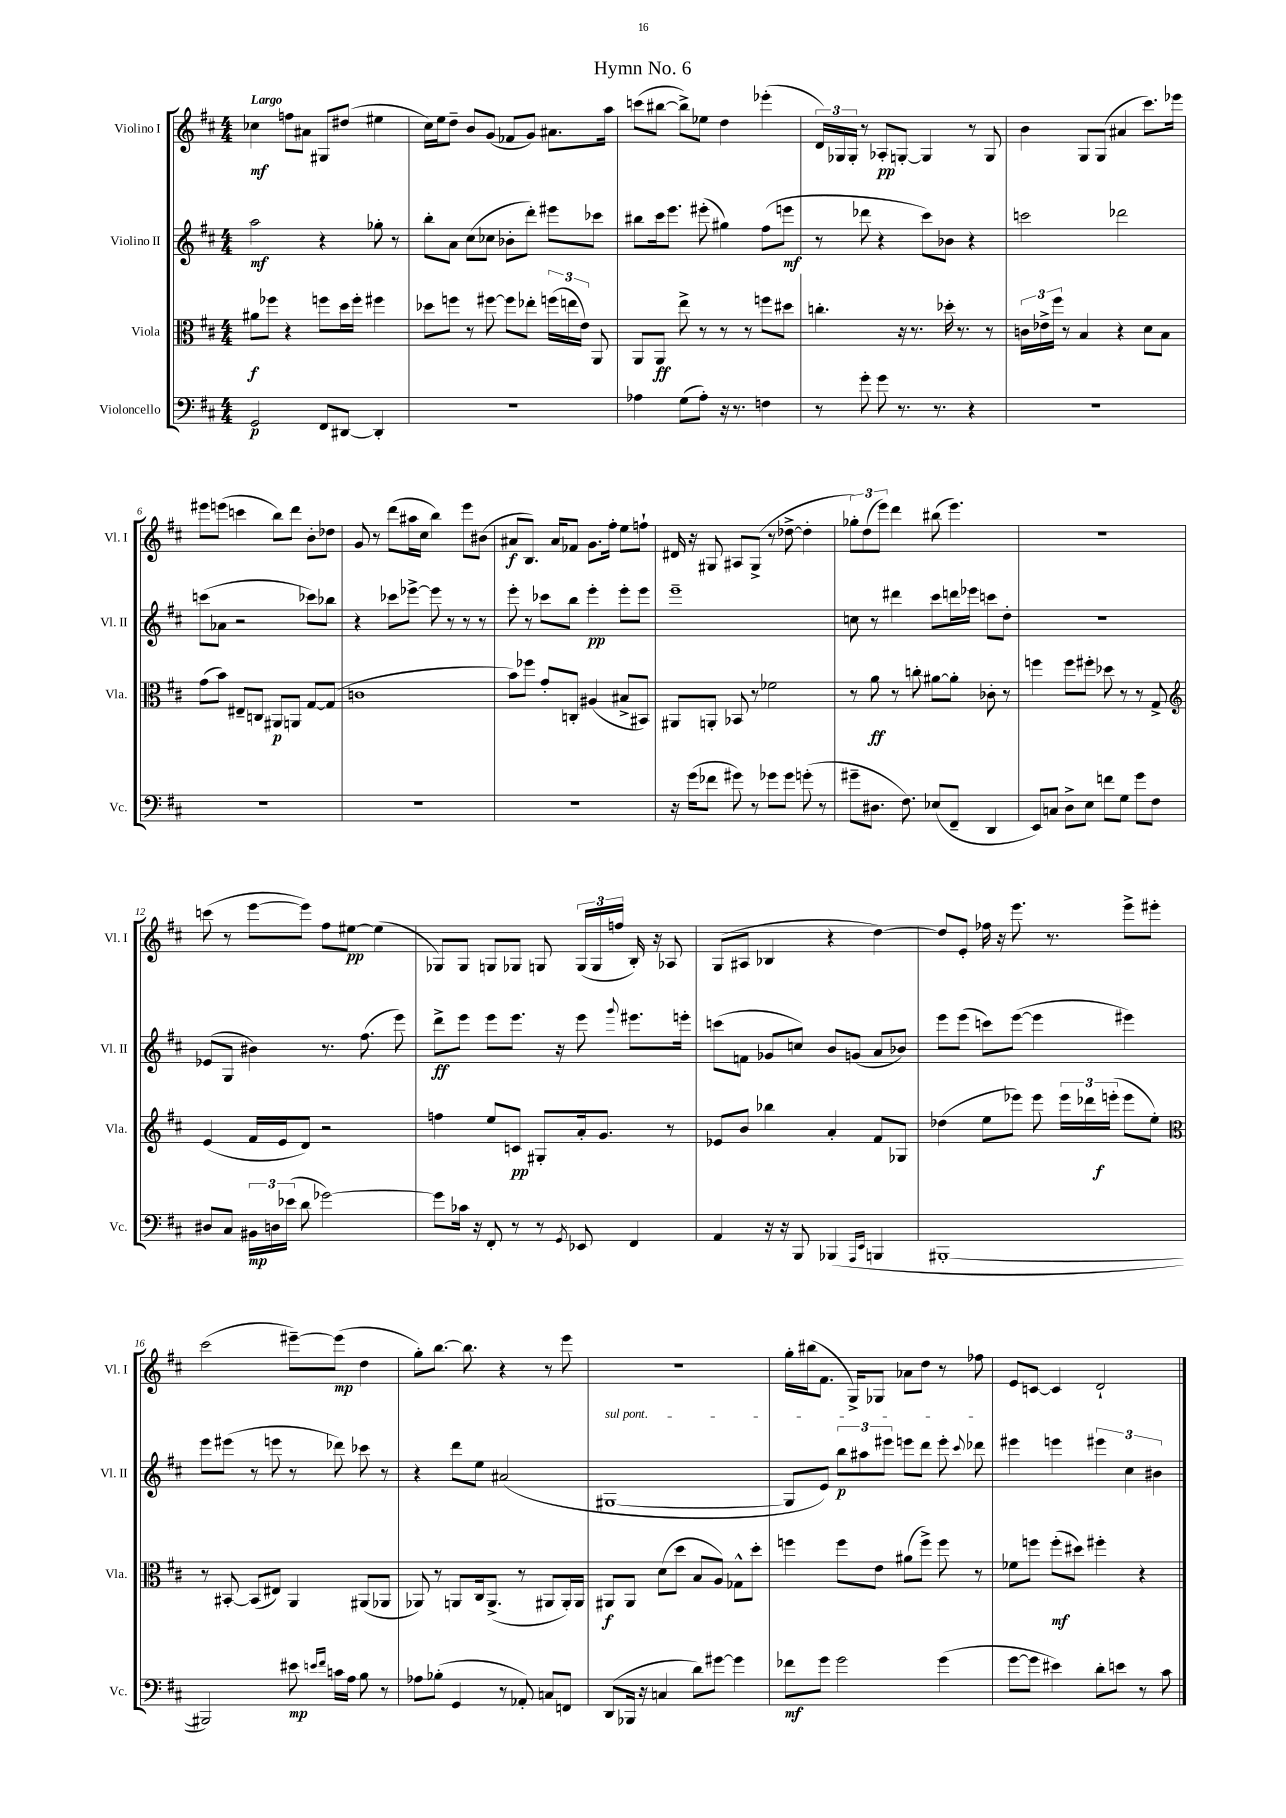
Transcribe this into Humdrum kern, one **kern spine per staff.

**kern	**dynam	**kern	**dynam	**kern	**dynam	**kern	**dynam
*part4	*part4	*part3	*part3	*part2	*part2	*part1	*part1
*staff4	*staff4	*staff3	*staff3	*staff2	*staff2	*staff1	*staff1
*I"Violoncello	*	*I"Viola	*	*I"Violino II	*	*I"Violino I	*
*I'Vc.	*	*I'Vla.	*	*I'Vl. II	*	*I'Vl. I	*
*clefF4	*	*clefC3	*	*clefG2	*	*clefG2	*
*k[f#c#]	*	*k[f#c#]	*	*k[f#c#]	*	*k[f#c#]	*
*M4/4	*	*M4/4	*	*M4/4	*	*M4/4	*
=1	=1	=1	=1	=1	=1	=1	=1
!	!	!	!	!	!	!LO:TX:a:B:t=Largo	!
2GG/	p	8a#X\L	f	2aa\	mf	4cc-X\	mf
.	.	8ff-X\J	.	.	.	.	.
.	.	4r	.	.	.	8ffn\L	.
.	.	.	.	.	.	8a#X\J	.
8FF#/L	.	8ffn\L	.	4r	.	8G#X/L	.
[8DD#X/J	.	16dd\L	.	.	.	(8dd#X/J	.
.	.	16ff'\JJ	.	.	.	.	.
4DD#'/]	.	4ff#X\	.	8gg-X'\	.	4ee#X\	.
.	.	.	.	8r	.	.	.
=2	=2	=2	=2	=2	=2	=2	=2
1r	.	8dd-X\L	.	8bb'\L	.	16cc#\LL)	.
.	.	.	.	.	.	16ee\J	.
.	.	8ffn\J	.	8a\J	.	8dd~\J	.
.	.	8r	.	(8cc#\L	.	8b/L	.
.	.	[8ff#X\	.	8cc-X\J	.	(8g/J	.
.	.	8ff#\L]	.	8b-X'\L	.	8f-X/L	.
.	.	8ee-X'\J	.	8ddd'\J)	.	8g/J)	.
.	.	(24ffn\LL	.	8eee#X\L	.	8.a#X\L	.
.	.	24een\	.	.	.	.	.
.	.	24e\JJ)	.	.	.	.	.
.	.	8AA/	.	8ccc-X\J	.	.	.
.	.	.	.	.	.	16aa\Jk	.
=3	=3	=3	=3	=3	=3	=3	=3
4A-X\	.	8AA/L	.	8bb#X\L	.	(8cccn\L	.
.	.	8AA/J	ff	16ccc#\k	.	[8bb#X\J	.
.	.	.	.	8.eee\J	.	.	.
(8G\L	.	8ee^\	.	.	.	8bb#^\L])	.
8A-'\J)	.	8r	.	(8eee#X'\	.	8ee-X\J	.
16r	.	8r	.	4gg#X\)	.	4dd\	.
8.r	.	.	.	.	.	.	.
.	.	8r	.	.	.	.	.
4Fn\	.	8ffn\L	.	(8ff#\L	.	(4eee-X'\	.
.	.	8dd#X\J	.	8eeen\J	mf	.	.
=4	=4	=4	=4	=4	=4	=4	=4
8r	.	4.ccn'\	.	8r	.	24d/LL)	.
.	.	.	.	.	.	24G-X/	.
.	.	.	.	.	.	24G-'/JJ	.
8g'\	.	.	.	8ddd-X\	.	8r	.
8g\	.	.	.	4r	.	8A-X'/L	pp
8.r	.	16r	.	.	.	[8Gn'/J	.
.	.	8.r	.	.	.	.	.
.	.	.	.	8ccc#\L)	.	4G/]	.
8.r	.	.	.	.	.	.	.
.	.	16dd-X'\	.	8b-X\J	.	.	.
.	.	8.r	.	.	.	.	.
4r	.	.	.	4r	.	8r	.
.	.	8r	.	.	.	8G/	.
=5	=5	=5	=5	=5	=5	=5	=5
1r	.	24cn\LL	.	2cccn\	.	4b\	.
.	.	24e-X^\	.	.	.	.	.
.	.	24ff#\JJ	.	.	.	.	.
.	.	8r	.	.	.	.	.
.	.	4B/	.	.	.	8G/L	.
.	.	.	.	.	.	(8G/J	.
.	.	4r	.	2ddd-X\	.	4a#X/	.
.	.	8d\L	.	.	.	8.ccc#\L)	.
.	.	8B\J	.	.	.	.	.
.	.	.	.	.	.	16eee-X\Jk	.
!!LO:LB:g=z
=6	=6	=6	=6	=6	=6	=6	=6
1r	.	(8g\L	.	(8cccn\L	.	8eee#X\L	.
.	.	8b\J)	.	8a-X\J	.	(8eeen\J	.
.	.	8E#X~/L	.	2r	.	4cccn\	.
.	.	8Cn/J	.	.	.	.	.
.	.	8AA#X/L	p	.	.	8bb\L)	.
.	.	8AAn/J	.	.	.	8ddd\J	.
.	.	[8G/L	.	8ccc-X\L)	.	8b'\L	.
.	.	(8G/J]	.	8bb-X\J	.	8dd-X\J	.
=7	=7	=7	=7	=7	=7	=7	=7
1r	.	1cn	.	4r	.	8g/	.
.	.	.	.	.	.	8r	.
.	.	.	.	8ccc-X\L	.	(8ddd\L	.
.	.	.	.	[8eee-X^\J	.	16aa#X\L	.
.	.	.	.	.	.	16cc#\JJ	.
.	.	.	.	8eee-\]	.	4bb\)	.
.	.	.	.	8r	.	.	.
.	.	.	.	8r	.	8eee\L	.
.	.	.	.	8r	.	(8b#X\J	.
=8	=8	=8	=8	=8	=8	=8	=8
1r	.	8b\L)	.	8eee'\	.	8a#X/L	f
.	.	8ff-X\J	.	8r	.	8.B/J)	.
.	.	8g'/L	.	8ccc-X\L	.	.	.
.	.	.	.	.	.	16a#/KL	.
.	.	8Cn'/J	.	8bb\J	.	8f-X/J	.
.	.	(4A#X/	.	4eee'\	pp	8.g\L	.
.	.	.	.	.	.	16ff#'\Jk	.
.	.	8B#X^/L	.	8eee'\L	.	8ee\L	.
.	.	8BB#X/J)	.	8eee\J	.	8ffn`\J	.
=9	=9	=9	=9	=9	=9	=9	=9
16r	.	8AA#X/L	.	1eee~	.	16d#X/	.
(16g\KL	.	.	.	.	.	16r	.
8f-X\J	.	8AAn'/J	.	.	.	8G#X/	.
8g#X\)	.	8BB-X/	.	.	.	8A#X/L	.
8r	.	8r	.	.	.	(8G#^/J	.
8g-X\L	.	2f-X\	.	.	.	8r	.
8g-\J	.	.	.	.	.	[8dd-X^\	.
(8gn'\	.	.	.	.	.	4dd-'\]	.
8r	.	.	.	.	.	.	.
=10	=10	=10	=10	=10	=10	=10	=10
8g#X~\L	.	8r	.	8ccn\	.	12gg-X'\L)	.
.	.	.	.	.	.	(12dd\	.
8.D#X\J	.	8a\	ff	8r	.	.	.
.	.	.	.	.	.	12eee\J)	.
.	.	8r	.	4ddd#X\	.	4ddd\	.
8.F#\)	.	.	.	.	.	.	.
.	.	8ccn'\	.	.	.	.	.
(8E-X/L	.	[8a#X\L	.	8ccc#\L	.	(8bb#X\	.
8FF#~/J	.	8a#'\J]	.	16dddn\L	.	4.eee\)	.
.	.	.	.	16eee-X\JJ	.	.	.
4DD/	.	8c-X'\	.	8cccn\L	.	.	.
.	.	8r	.	8dd'\J	.	.	.
=11	=11	=11	=11	=11	=11	=11	=11
8EE/L)	.	4ffn\	.	1r	.	1r	.
8Cn/J	.	.	.	.	.	.	.
8D^\L	.	8ff\L	.	.	.	.	.
8E\J	.	8ff#X'\J	.	.	.	.	.
8fn\L	.	8dd-X\	.	.	.	.	.
8G\J	.	8r	.	.	.	.	.
8g\L	.	8r	.	.	.	.	.
8F#\J	.	8G^/	.	.	.	.	.
!!LO:LB:g=z
=12	=12	=12	=12	=12	=12	=12	=12
*	*	*clefG2	*	*	*	*	*
8D#X/L	.	(4e/	.	(8e-X/L	.	(8cccn\	.
8C#/J	.	.	.	8G/J	.	8r	.
24BB#X\LL	mp	16f#/LL	.	4b#X\)	.	[8eee\L	.
24Dn\	.	.	.	.	.	.	.
.	.	16e/J	.	.	.	.	.
(24e-X\JJ	.	.	.	.	.	.	.
8d\	.	8d/J)	.	.	.	8eee\J])	.
[2g-X\)	.	2r	.	8.r	.	8ff#\L	.
.	.	.	.	.	.	[8ee#X\J	pp
.	.	.	.	(8.ff#\	.	.	.
.	.	.	.	.	.	(4ee#\]	.
.	.	.	.	8eee\)	.	.	.
=13	=13	=13	=13	=13	=13	=13	=13
8g-\L]	.	4ffn\	.	8ddd^\L	ff	8G-X/L)	.
16c-X\Jk	.	.	.	8eee\J	.	8G-/J	.
16r	.	.	.	.	.	.	.
8FF#'/	.	8ee/L	.	8eee\L	.	8Gn/L	.
8r	.	8cn/J	pp	8.eee\J	.	8G-X/J	.
8r	.	8G#X'/L	.	.	.	8Gn/	.
.	.	.	.	16r	.	.	.
8qGG/	.	.	.	.	.	.	.
8EE-X/	.	16a'/k	.	8eee\	.	(24G/LL	.
.	.	.	.	.	.	24G/	.
.	.	8.g/J	.	.	.	.	.
.	.	.	.	.	.	24ffn/JJ	.
.	.	.	.	8qqggg/	.	.	.
4FF#/	.	.	.	8.eee#X\L	.	16B'/)	.
.	.	.	.	.	.	16r	.
.	.	8r	.	.	.	8A-X/	.
.	.	.	.	16eeen'\Jk	.	.	.
=14	=14	=14	=14	=14	=14	=14	=14
4AA/	.	8e-X/L	.	(8cccn\L	.	(8G/L	.
.	.	8b/J	.	8fn\J	.	8A#X/J	.
16r	.	4bb-X\	.	8g-X/L	.	4B-X/	.
16r	.	.	.	.	.	.	.
8BBB/	.	.	.	8ccn/J)	.	.	.
(4BBB-X/	.	4a'/	.	8b/L	.	4r	.
.	.	.	.	(8gn/J	.	.	.
16qqAAA/LL	.	.	.	.	.	.	.
16qqEE/JJ	.	.	.	.	.	.	.
4BBBn/	.	8f#/L	.	8a/L	.	[4dd\)	.
.	.	8G-X/J	.	8b-X/J)	.	.	.
=15	=15	=15	=15	=15	=15	=15	=15
[1BBB#X'	.	(4dd-X\	.	8eee\L	.	8dd/L]	.
.	.	.	.	(8eee\J	.	8e'/J	.
.	.	8ee\L	.	8cccn\L)	.	16ff-X\	.
.	.	.	.	.	.	16r	.
.	.	8eee-X\J)	.	([8eee\J	.	8.eee\	.
.	.	8eee-\	.	4eee\]	.	.	.
.	.	.	.	.	.	8.r	.
.	.	24eee-\LL	.	.	.	.	.
.	.	24ddd-X\	.	.	.	.	.
.	.	(24eeen'\JJ	f	.	.	.	.
.	.	8eee\L	.	4eee#X\)	.	8eee^\L	.
.	.	8ee'\J)	.	.	.	8eee#X'\J	.
!!LO:LB:g=z
=16	=16	=16	=16	=16	=16	=16	=16
*	*	*clefC3	*	*	*	*	*
2BBB#X/])	.	8r	.	8eee\L	.	(2ccc#\	.
.	.	[8BB#X'/	.	(8eee#X\J	.	.	.
.	.	(8BB#/L]	.	8r	.	.	.
.	.	8E#X/J)	.	8eeen\	.	.	.
8e#X\	mp	4AA/	.	8r	.	[8eee#X~\L)	.
16qqen/LL	.	.	.	.	.	.	.
16qqf#/JJ	.	.	.	.	.	.	.
16cn\LL	.	.	.	8ddd-X\)	.	(8eee#\J]	mp
16A\JJ	.	.	.	.	.	.	.
8B\	.	(8AA#X/L	.	8ccc-X\	.	4dd\	.
8r	.	8AA-X/J	.	8r	.	.	.
=17	=17	=17	=17	=17	=17	=17	=17
8A-X\L	.	8AA-X/)	.	4r	.	8gg'\L)	.
(8B-X'\J	.	8r	.	.	.	[8.bb\J	.
4GG/	.	8AAn/L	.	8ddd\L	.	.	.
.	.	.	.	.	.	8.bb\]	.
.	.	16C#/k	.	8ee\J	.	.	.
.	.	(8.AA^/J	.	.	.	.	.
8r	.	.	.	(2a#X/	.	4r	.
8AA-X'/)	.	8r	.	.	.	.	.
8Cn/L	.	8AA#X/L	.	.	.	8r	.
8FFn/J	.	16AA#'/L)	.	.	.	8eee\	.
.	.	16AA#/JJ	.	.	.	.	.
=18	=18	=18	=18	=18	=18	=18	=18
!	!	!	!	!LO:TX:a:i:t=sul pont.	!	!	!
(8DD/L	.	8AA#X/L	f	[1G#X	.	1r	.
16BBB-X/Jk	.	8AA#/J	.	.	.	.	.
16r	.	.	.	.	.	.	.
4Cn/	.	(8d\L	.	.	.	.	.
.	.	8dd\J	.	.	.	.	.
8d\L)	.	8B/L	.	.	.	.	.
[8g#X\J	.	8A/J)	.	.	.	.	.
4g#\]	.	8G-X^^\L	.	.	.	.	.
.	.	8dd'\J	.	.	.	.	.
=19	=19	=19	=19	=19	=19	=19	=19
8f-X\L	mf	4ffn\	.	8G#/L]	.	16gg'\LL	.
.	.	.	.	.	.	(16bb#X\J	.
8g\J	.	.	.	8e/J)	.	8.f#\J	.
2g\	.	8ff\L	.	12bb\L	p	.	.
.	.	.	.	.	.	16G^/KL)	.
.	.	.	.	12aa#X\	.	.	.
.	.	8e\J	.	.	.	8G-X/J	.
.	.	.	.	12eee#X\J	.	.	.
.	.	(8a#X\L	.	8eeen\L	.	8a-X\L	.
.	.	8ff^\J)	.	8ddd\J	.	8dd\J	.
(4g\	.	8ff\	.	8eee'\	.	8r	.
.	.	.	.	8qqccc#/	.	.	.
.	.	8r	.	8ddd-X\	.	8ff-X\	.
=20	=20	=20	=20	=20	=20	=20	=20
[8g\L	.	8f-X\L	.	4eee#X\	.	8e/L	.
8g\J]	.	8ffn\J	.	.	.	[8cn/J	.
4e#X\)	.	(8ff'\L	mf	4eeen\	.	4c/]	.
.	.	8dd#X\J)	.	.	.	.	.
8d'\L	.	4ff#X'\	.	6eee#X\	.	2d`/	.
8en\J	.	.	.	.	.	.	.
.	.	.	.	6cc#\	.	.	.
8r	.	4r	.	.	.	.	.
.	.	.	.	6b#X\	.	.	.
8c#\	.	.	.	.	.	.	.
==	==	==	==	==	==	==	==
*-	*-	*-	*-	*-	*-	*-	*-
